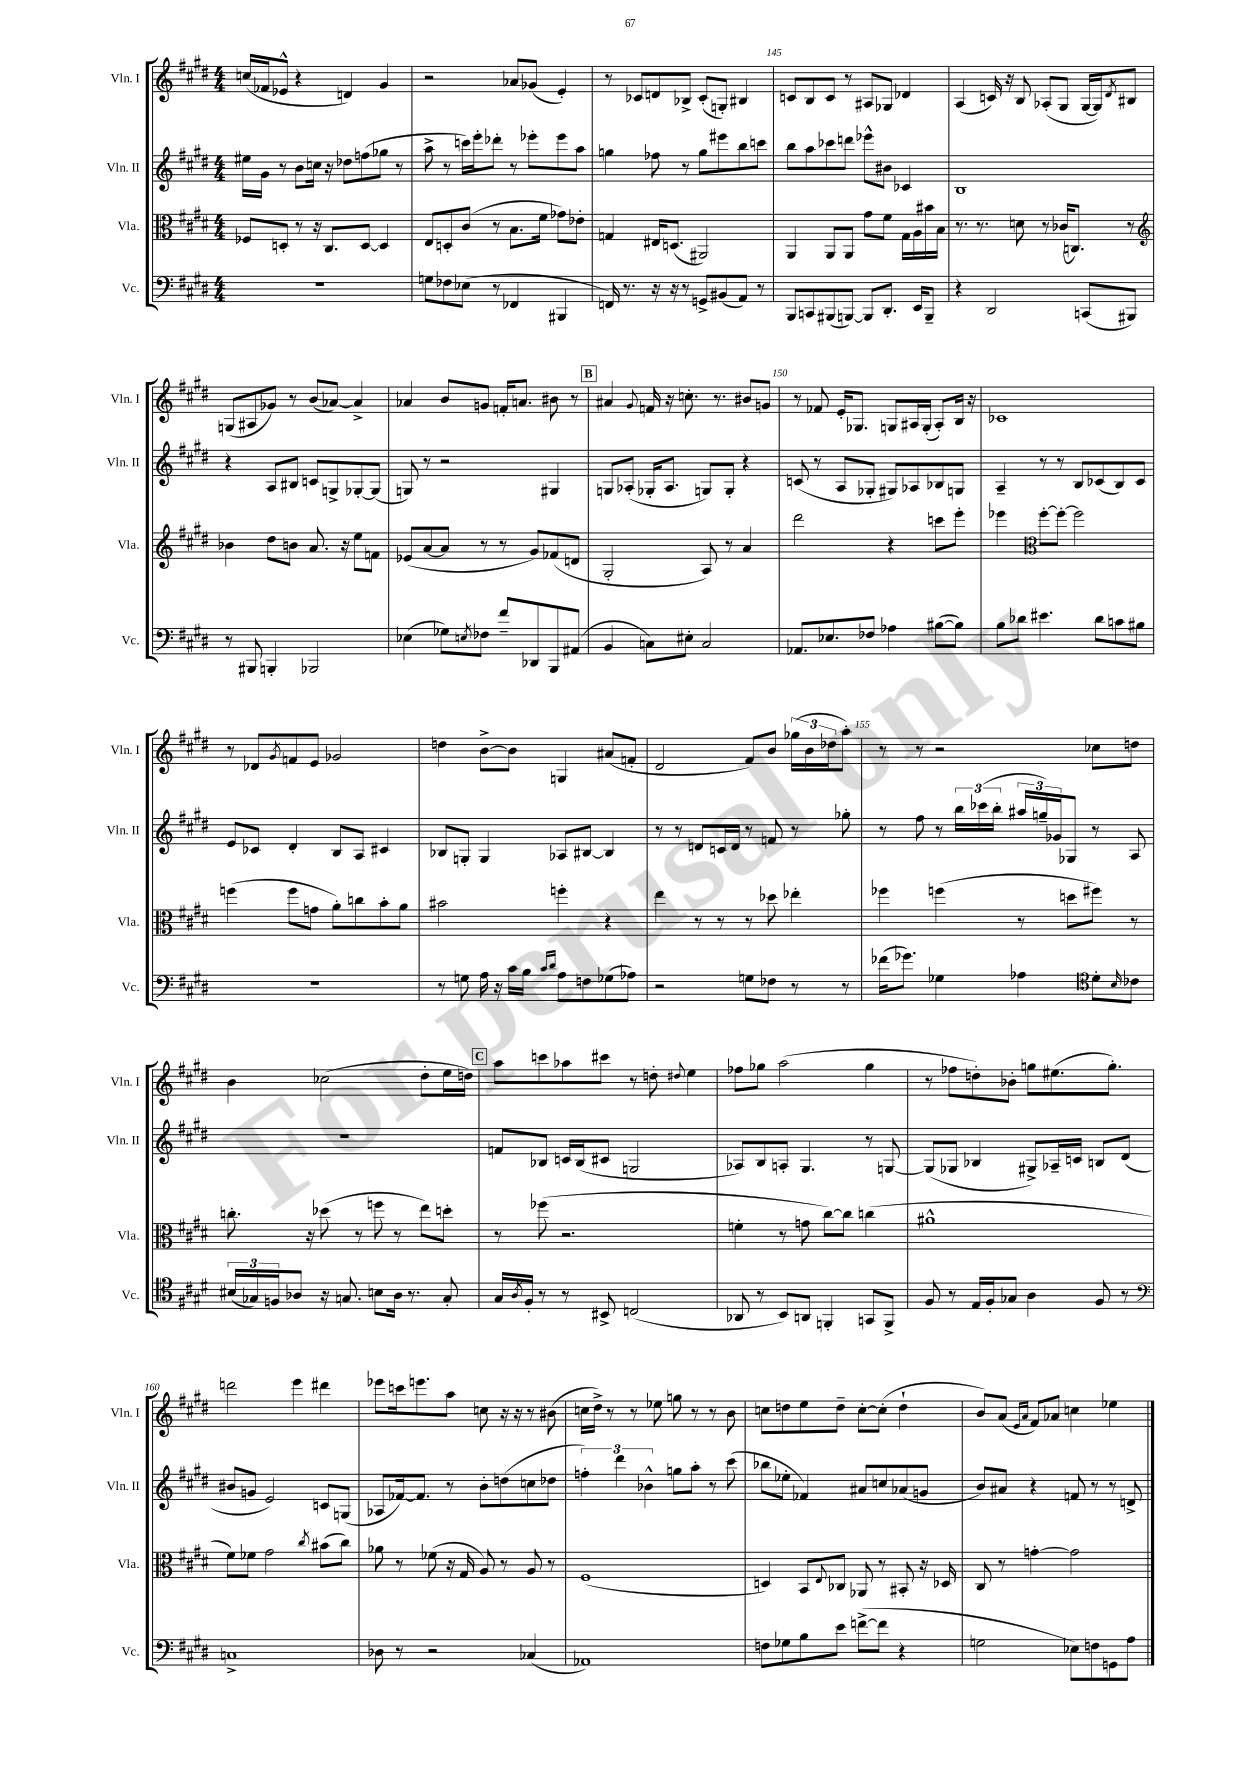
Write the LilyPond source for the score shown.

<<
\new StaffGroup <<
\new Staff = "s0" \with { instrumentName = "Vln. I" shortInstrumentName = "Vln. I" } {
    \clef treble \key e \major \numericTimeSignature \time 4/4
    c''16( fes'16 ees'8-^ r4 d'4) gis'4 |
    r2 aes'8 ges'8( e'4-.) |
    r8 ces'8 d'8 bes8-> ces'8-.( g8-.) bis4 |
    c'8 b8 c'8 r8 ais8 ges8 des'4 |
    a4( c'16) r16 b8 aes8-.( gis8 gis16~ gis16) \acciaccatura { dis'8 } bis8 |
    g8( ais8 ges'8) r8 b'8( aes'8~) aes'4-> |
    aes'4 b'8 g'8 f'16-. a'8. bis'8 r8 |
    \mark \markup { \box "B" } ais'4 \appoggiatura { gis'8 } f'16 r16 c''8.-. r8. bis'8 g'8 |
    r8 fes'8 e'16-. ges8. g8 ais16 g16-.( ais8-.) b16 r16 |
    ces'1 |
    r8 des'8 \acciaccatura { gis'8 } f'8 e'8 ges'2 |
    d''4 b'8~-> b'8 g4 ais'8( f'8-. |
    dis'2 fis'8) b'8 \tuplet 3/2 { ges''16( b'16 des''16 } a''8-.) |
    r8 r8 r2 ces''8 d''8 |
    b'4 ces''2( dis''8-. e''16 d''16) |
    \mark \markup { \box "C" } a''8 c'''8 aes''8 cis'''8 r8 d''8-. \appoggiatura { dis''8 } e''4 |
    fes''8 ges''8 a''2( ges''4 |
    r8 fes''8 d''8-.) bes'8-. g''8 eis''8.( g''8.-.) |
    d'''2 e'''4 dis'''4 |
    ees'''8 c'''16 e'''8. a''8 c''8 r16 r16 r8 bis'8( |
    c''16 dis''16->) r8 r8 ees''8 g''8 r8 r8 b'8 |
    c''8 d''8 e''8 d''8-- c''8~-. c''8-.( d''4-! |
    b'8) a'8( \grace { e'16 a'16 } fis'8) aes'8 c''4 ees''4 \bar "|." |
}
\new Staff = "s1" \with { instrumentName = "Vln. II" shortInstrumentName = "Vln. II" } {
    \clef treble \key e \major \numericTimeSignature \time 4/4
    eis''16 gis'16 r8 b'8 c''16 r16 des''8 f''8( ges''8 r8 |
    a''8-> r8 c'''16) e'''16-. des'''8-. r8 ees'''8-. ees'''8 a''8 |
    g''4 fes''8 r8 g''8 eis'''8 b''8 c'''8 |
    b''8 a''8 ces'''8 d'''8 ees'''8-^ bis'8 ces'4 |
    b1 |
    r4 a8 bis8 c'8 g8-> ges8~-. ges8( |
    g8) r8 r2 gis4 |
    \mark \markup { \box "B" } g8 aes8-.( ges16-. aes8. g8) g8-. r4 |
    c'8( r8 a8 ges8-. gis8) aes8 bes8 g8 |
    a4-- r8 r8 b8 ces'8( b8) ces'8 |
    e'8 ces'8 dis'4-. b8 a8 cis'4 |
    bes8 g8-. g4 aes8 bis8~ bis4 |
    r8 r8 d'8 c'16 d'16 r8 f'8 r8 ges''8-. |
    r8 fis''8 r8 \tuplet 3/2 { b''16 ces'''16( b''16-. } \tuplet 3/2 { ais''16 g''16--) ges'16 } ges8 r8 a8 |
    R1 |
    \mark \markup { \box "C" } f'8 bes8 c'16 bes16( cis'8 g2 |
    aes8) b8 a8-. gis4. r8 g8~ |
    g8( ges8 bes4 gis8->) aes16-- c'16 b8 dis'8( |
    bis'8 g'8 e'2) c'8 g8( |
    aes8 fes'16~) fes'8. r8 b'8-. d''8( c''8 des''8 |
    \tuplet 3/2 { f''4-.) dis'''4 bes'4-^ } g''8 a''8-. r8 cis'''8( |
    bes''8 ees''8-. fes'4) ais'8 c''8 aes'8( g'8 |
    b'8) ais'8 r4 f'8 r8 r8 d'8-> \bar "|." |
}
\new Staff = "s2" \with { instrumentName = "Vla." shortInstrumentName = "Vla." } {
    \clef alto \key e \major \numericTimeSignature \time 4/4
    fes8 d8-. r8 r16 cis8. d8~ d4 |
    e8 d8-. cis'8( r8 b8. fis'16 ges'8) ees'8-. |
    g4 eis16 d8.( ais,2) |
    a,4 a,8 a,8 gis'8 fis'8 gis16 a16 bis'16 b16 |
    r8. r8. d'8 r8 ces'16( c8.) r8 |
    \clef treble bes'4 dis''8 b'8 a'8. r16 e''8 f'8 |
    ees'8( a'8~ a'8 r8 r8 gis'8) fes'8( d'8 |
    \mark \markup { \box "B" } gis2-. a8) r8 a'4 |
    dis'''2 r4 c'''8 e'''8-. |
    ees'''4 \clef alto fis''8~-. fis''8~-. fis''2 |
    f''4( f''8 g'8 a'8-.) c''8 b'8-. a'8 |
    bis'2 f''4-. r4 |
    e''4 r8 r8 r8 des''8 ees''4-. |
    fes''4 f''4( r8 d''8 fis''8) r8 |
    c''8.-. r16 des''8( r8 f''8 r8 e''8) d''8-. |
    \mark \markup { \box "C" } r8 fes''8( r2. |
    f'4-. r8 g'8 cis''8~) cis''8 c''4( |
    ais'1-^ |
    fis'8) fes'8 gis'2 \acciaccatura { cis''8 } bis'8( cis''8) |
    aes'8 r8 fes'8( r16 gis16 a8) r8 a8 r8 |
    fis1( |
    d4) b,8 \appoggiatura { e8 } ces8 aes,8 r8 bis,8-. r16 des16 |
    cis8 r8 g'4~-. g'2 \bar "|." |
}
\new Staff = "s3" \with { instrumentName = "Vc." shortInstrumentName = "Vc." } {
    \clef bass \key e \major \numericTimeSignature \time 4/4
    r1 |
    g8 fes8 ees8( r8 fes,4 bis,,4 |
    f,16) r8. r16 r16 r8 g,8-> bis,8( a,8) r8 |
    b,,8 c,8 bis,,8( b,,8~) b,,8 dis,8.-. e,16 b,,8-- |
    r4 dis,2 c,8( bis,,8) |
    r8 bis,,8 b,,4-. bes,,2 |
    ees4( ges8) \acciaccatura { e8 } fes8 fis'8-- des,8 b,,8 ais,8( |
    \mark \markup { \box "B" } b,4 c8) eis8-. c2 |
    aes,8. ees8. fes8 aes4 bis8~( bis8) |
    b8 des'8 eis'4. des'8 c'8 bis8 |
    R1 |
    r8 g8 a16 r16 cis'16 b16 \grace { cis'16 dis'16 } a8 f8 ges8( aes8) |
    r2 g8 fes8 r8 r8 |
    fes'16( ges'8.) ges4 aes4 \clef tenor dis'8-. \grace { b16 } ces'8 |
    \tuplet 3/2 { bis16( ges16) f16 } aes8 r16 g8. b8 aes16 r8. g8-. |
    \mark \markup { \box "C" } gis16 \acciaccatura { a8 } fis16-. r8 r8 bis,8-> c2( |
    aes,8 r8 b,8) a,8 f,4-. g,8 f,8-> |
    fis8 r8 e16 fis16-. ges8 a4 fis8 r8 |
    \clef bass c1-> |
    des8 r8 r2 ces4( |
    aes,1) |
    f8 ges8 b8 e'8 f'8~->( f'8 r4 |
    g2 ees8) f8 g,8 a8 \bar "|." |
}
>>
>>
\layout { \context { \Score currentBarNumber = #142 \override BarNumber.break-visibility = ##(#f #t #t) barNumberVisibility = #(every-nth-bar-number-visible 5) } }
